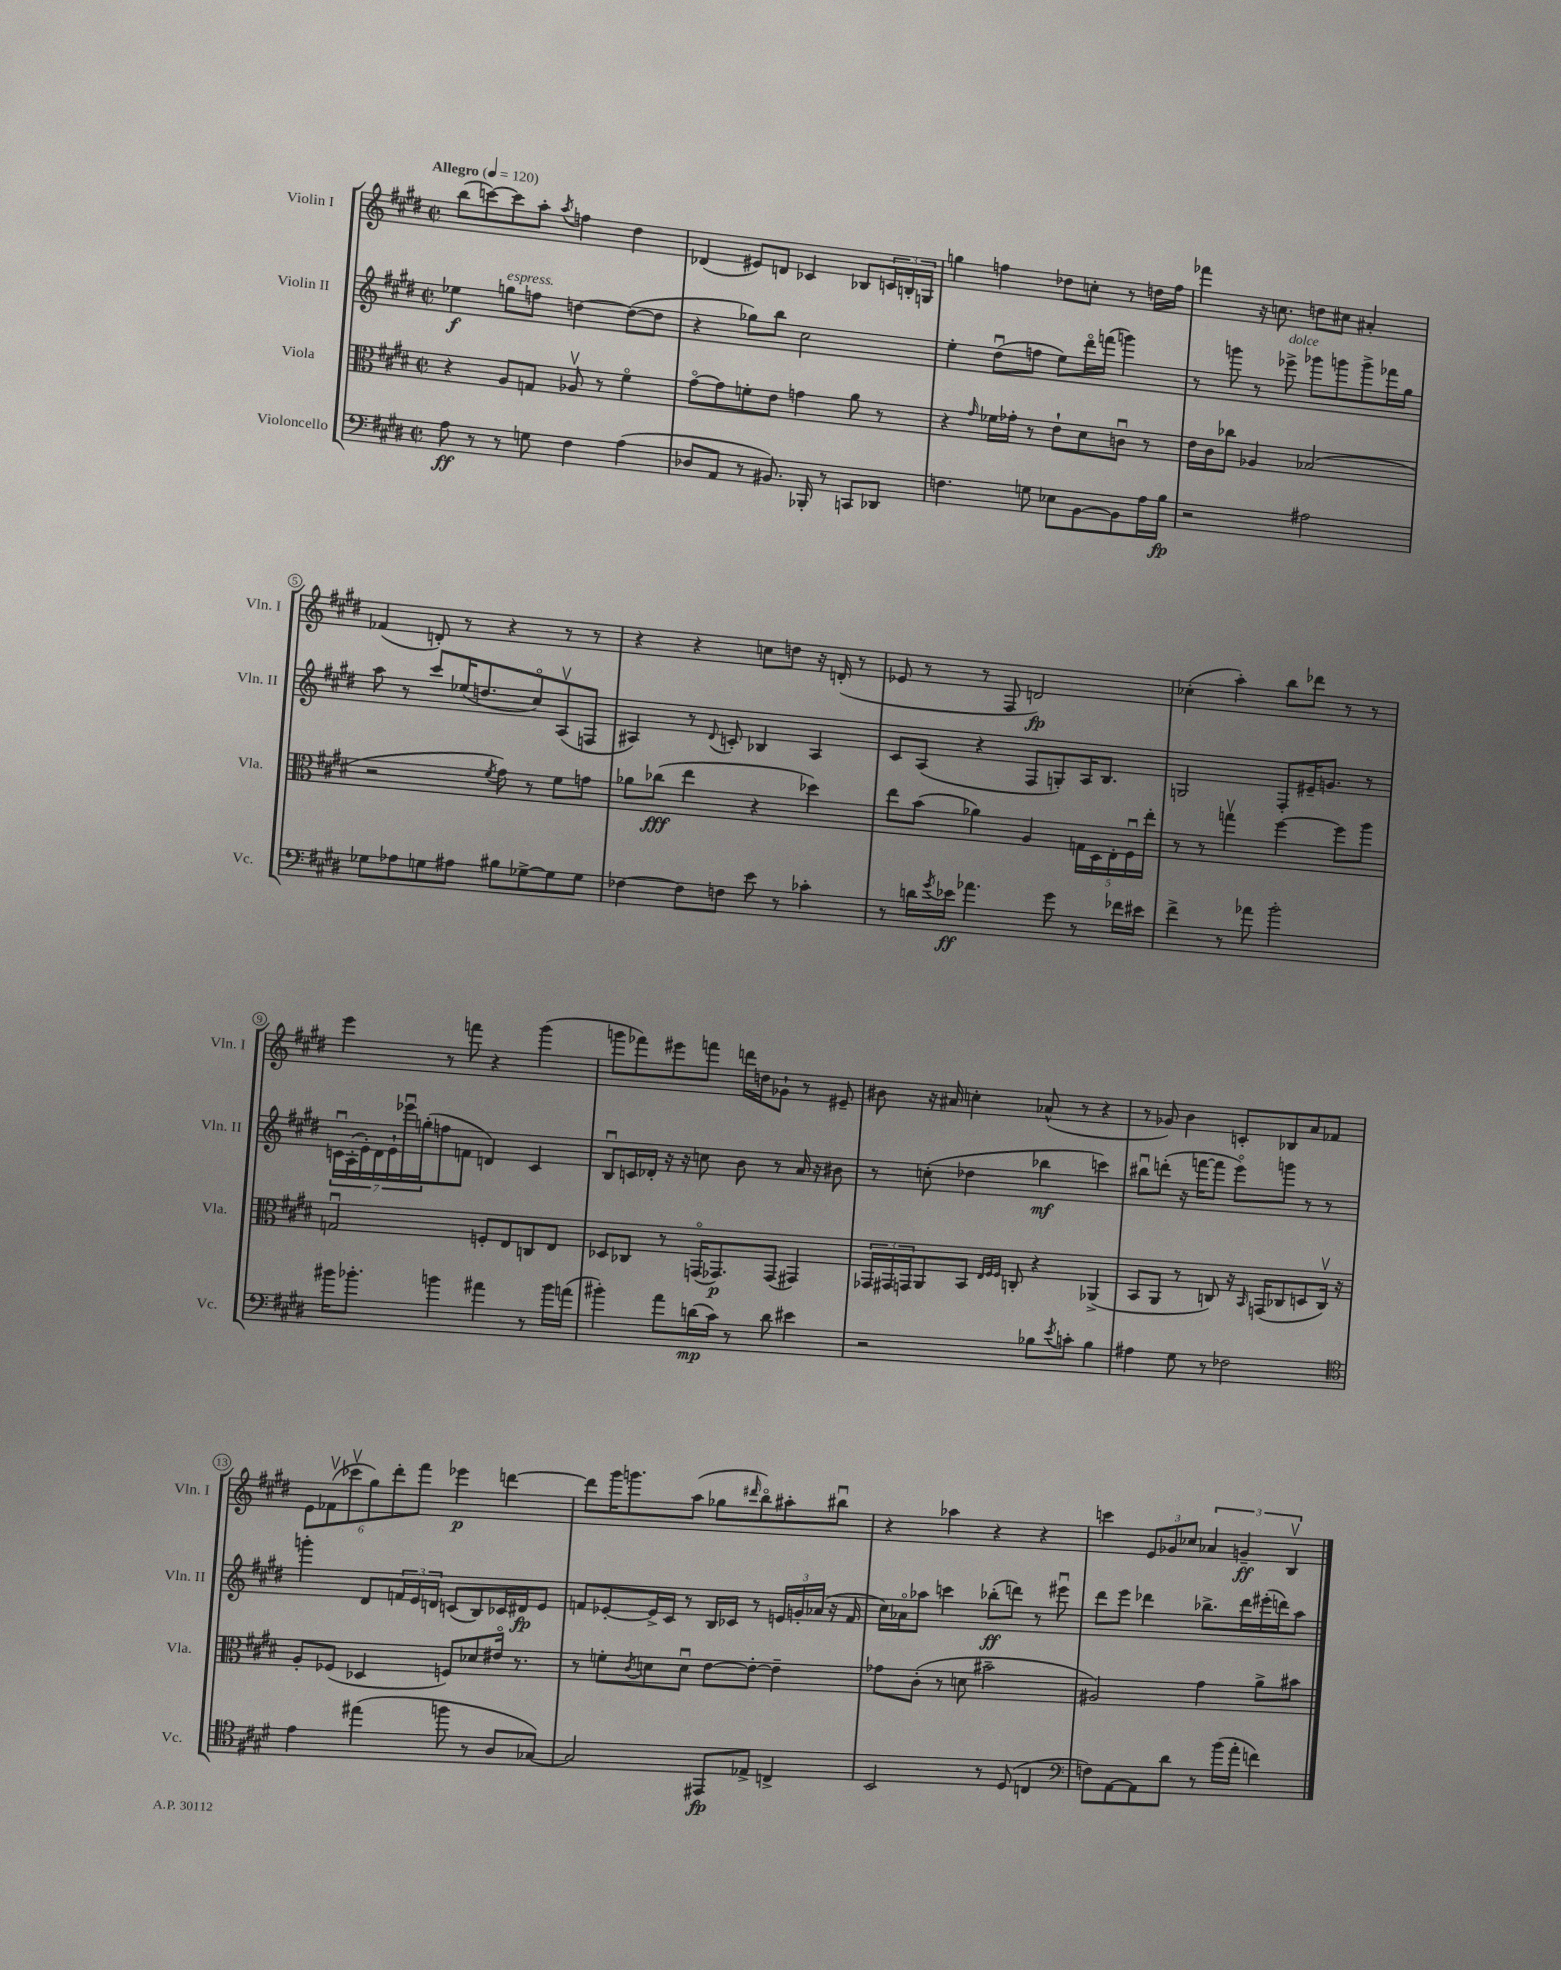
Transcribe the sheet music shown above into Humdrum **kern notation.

**kern	**kern	**kern	**kern
*staff4	*staff3	*staff2	*staff1
*clefF4	*clefC3	*clefG2	*clefG2
*k[f#c#g#d#]	*k[f#c#g#d#]	*k[f#c#g#d#]	*k[f#c#g#d#]
*M2/2	*M2/2	*M2/2	*M2/2
*met(c|)	*met(c|)	*met(c|)	*met(c|)
*MM120	*MM120	*MM120	*MM120
8A	4r	4ee-	(8bb
8r	.	.	[8ccc)
8r	8A	8gg	8ccc]
8G	8G	8ff	8aa'
.	.	.	8qaa
4F#	8A-v	[4dd	4ff
.	8r	.	.
(4A	4f#o	(8dd_	4dd#
.	.	8dd]	.
=	=	=	=
8D-	[8g#o	4r	(4d-
8AA	8g#]	.	.
8r	8f'	8gg-)	8e#)
8.BB#)	8e	8bb	8d
.	4g	2cc#	4c-
16BBB-'	.	.	.
8r	.	.	.
8CC	8a	.	8B-
8DD-	8r	.	24c
.	.	.	24B'
.	.	.	24G
=	=	=	=
4.F	4r	4ee'	4gg
.	16qqg#	.	.
.	16f-	(8dd#u	4ff
.	16g-'	.	.
8G	8r	8ff	.
8E-	8e`	8ee)	8dd-
[8BB	8d#	16ddd#o	8cc'
.	.	(16fff	.
8BB]	8cu	4ggg)	8r
16A	8r	.	16dd
16B	.	.	16ff
=	=	=	=
2r	16e	8r	4fff-
.	16c#	.	.
.	8cc-	8ggg	.
.	4A-	8r	16r
.	.	.	8.cc
.	.	8eee-^	.
2A#	(2B-	8ggg-	8dd
.	.	8ggg	8cc#
.	.	8ggg^	4a#'
.	.	16fff-	.
.	.	16gg#	.
=	=	=	=
8G-	2r	8aa	(4f-
8A-	.	8r	.
8G	.	8ccc#	8d')
8A#	.	(16ee-	8r
.	.	8.dd	.
.	8qf#	.	.
8B#	8g#)	.	4r
[8G-^	8r	8cc#o)	.
8G-]	8f#	(8Av	8r
8G-	8g	8F	8r
=	=	=	=
[4F-	8a-	4A#)	4r
.	(8cc-	.	.
8F-]	4ee	8r	4r
.	.	8qqd#	.
8F	.	8c'	.
8e	4r	4B-	8cc
8r	.	.	8dd
4c-'	4dd-)	4A#	16r
.	.	.	(16d'
.	.	.	8r
=	=	=	=
8r	8ee	8c#	8e-
16d	(8b	(8A	8r
8qg#	.	.	.
16e-	.	.	.
4.a-	4a-)	4r	8r
.	.	.	8F#
.	4A	8F#	2d)
8g#	.	8G')	.
8r	20G	16A	.
.	20D#	.	.
.	.	8.B	.
.	20E'	.	.
16f-	.	.	.
.	20F#u	.	.
16e#	.	.	.
.	20ee'	.	.
=	=	=	=
4f#^	8r	2G	(4cc-'
.	8r	.	.
8r	4ggv	.	4aa')
8a-	.	.	.
2b'	[4ff#	8F#'	8bb
.	.	16e#~	8ddd-
.	.	8.g	.
.	8ff#]	.	8r
.	8aa	8r	8r
=	=	=	=
16b#	2Gu	28cu	4eee
.	.	(28A'	.
8.b-'	.	.	.
.	.	28e')	.
.	.	28d#	.
.	.	28e`	.
.	.	28eee-u	.
.	.	(28gg'	.
4b	.	8ff	8r
.	.	8f	8fff
4a#	8F'	4d)	4r
.	8E	.	.
8r	8C	4c	(4ggg#
16b	8E	.	.
(16a	.	.	.
=	=	=	=
4b#')	8D-	8Bu	8ggg
.	8C-	16c	8fff-)
.	.	16d-'	.
8a	8r	16r	8eee#
.	.	16r	.
(16d	(16GGo	8cc	8fff
16c#)	8.GG-)	.	.
8r	.	8b	16ddd
.	.	.	16dd
8d	(8GG-	8r	8g-`
4e#	4GG#)	16a	8r
.	.	16r	.
.	.	8b#	8e#~
=	=	=	=
2r	24GG-	8r	8b#
.	24GG#	.	.
.	24GG	.	.
.	8AA	(8cc'	16r
.	.	.	16a#
.	8BB	4dd-	4cc'
.	32qqE	.	.
.	32qqF#	.	.
.	32qqF#	.	.
.	8C'	.	.
8B-	4r	4bb-	(8a-^^
8qe	.	.	.
8c'	.	.	8r
4B-	(4AA-^	4ccc)	4r
=	=	=	=
4A#	8BB	8bb#u	8r
.	8AA	(8ddd'	8g-)
8G#	8r	16r	4b
.	.	[16fff	.
8r	8C)	8fff]	.
2F-	16r	8eeeo)	8c'
.	16qqBB	.	.
.	(16GG	.	.
.	8C-	8ggg	8B-
.	8D	8r	8a
.	16C-v)	8r	8f-
.	16r	.	.
=	=	=	=
*clefC4	*	*	*
4e	8A'	4ggg'	12e
.	.	.	(12f-v
.	(8F-	.	.
.	.	.	12ccc-v
(4ee#	4D-	8d#	12gg#)
.	.	.	12ddd#'
.	.	24f	.
.	.	24e	12fff#
.	.	24d	.
8ff	8F)	(8c	4eee-
8r	8d-	8B)	.
8A	16e#o	16c-	[4ddd
.	8.r	16d#	.
[8G-)	.	8e	.
=	=	=	=
2G-]	8r	8f	8ddd]
.	8f'	[8e-'	16ggg#
.	.	.	8.ggg
.	8qc#	.	.
.	8d	16e-^]	.
.	.	16c#	.
.	8du	8r	(8aa
8EE#	[8e	16B	8gg-
.	.	16c-	.
.	.	.	16qqddd#
8E-^	8e'_	8r	8bbo)
4C^	4e~]	24e	8aa#'
.	.	24g'	.
.	.	(24a-	.
.	.	16r	8bb#u
.	.	16f	.
=	=	=	=
2BB	8g-	16cc#)	4r
.	.	16a-o	.
.	(8c#'	8aa-	.
.	8r	4ccc	4aa-
.	8d	.	.
8r	2b#~	(8bb-'	4r
(8D#	.	8ddd)	.
4C	.	8r	4r
.	.	8eee#u	.
=	=	=	=
*clefF4	*	*	*
8F)	2A#)	8ddd#	4ccc
[8AA	.	8eee	.
8AA]	.	4ddd-	12e
.	.	.	12g-
8d#	.	.	.
.	.	.	12cc-
8r	4g#	8.bb-^	6a-
(16b	.	.	.
.	.	.	6g~
16a'	.	16ddd-	.
4f)	8a^	(16eee#'	.
.	.	16ddd)	.
.	.	.	6Bv
.	8b#	8aa	.
==	==	==	==
*-	*-	*-	*-
